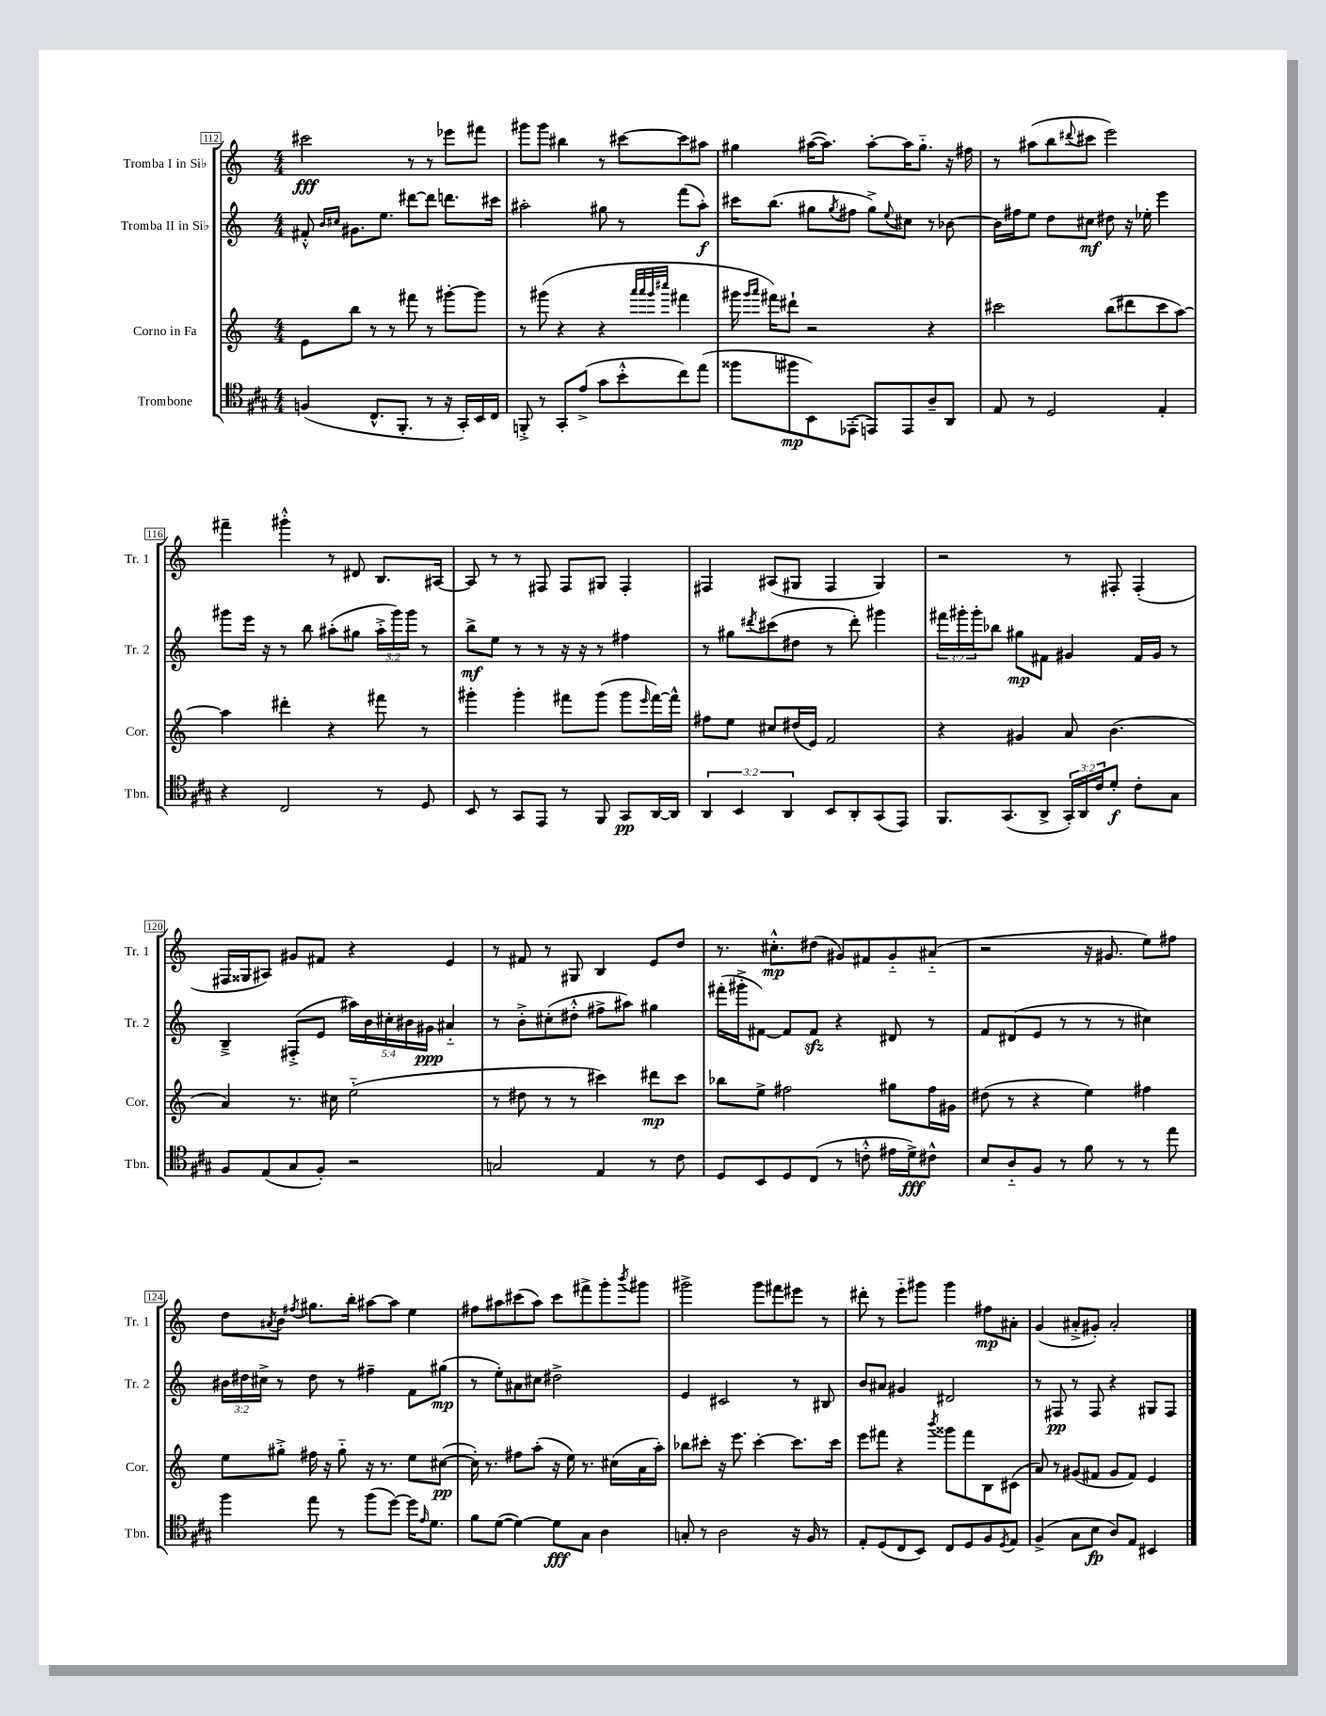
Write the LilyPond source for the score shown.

<<
\new StaffGroup <<
\new Staff = "s0" \with { instrumentName = "Tromba I in Sib" shortInstrumentName = "Tr. 1" } {
    \clef treble \key c \major \numericTimeSignature \time 4/4
    cis'''2\fff r8 r8 ees'''8 fis'''8 |
    gis'''8 gis'''8 bis''4 r8 cis'''8~ cis'''8 ais''8 |
    gis''4 ais''16~( ais''8.) ais''8~-. ais''16 gis''8.-_ r16 fis''16 |
    r8 ais''8( b''8 \appoggiatura { dis'''8 } cis'''8 e'''2) |
    fis'''4-- gis'''4-.-^ r8 dis'8 b8. ais16~ |
    ais8 r8 r8 fis8 fis8 gis8 fis4-. |
    fis4 ais8( gis8 fis4 gis4) |
    r2 r8 fis8-. fis4-.( |
    fis16 gisis16 ais8) gis'8 fis'8 r4 e'4 |
    r8 fis'8 r8 gis8 b4 e'8 d''8 |
    r8. cis''8.-.-^\mp dis''8( gis'8) fis'8 gis'8-_ ais'8-_( |
    r2 r16 gis'8. e''8) fis''8 |
    d''8 \acciaccatura { ais'8 } b'8 \acciaccatura { fis''8 } gis''8. b''16-. ais''8~ ais''8 e''4 |
    fis''8 ais''8 cis'''8( ais''8) cis'''8 fis'''8-> g'''8-. \acciaccatura { b'''8 } gis'''8 |
    gis'''2-> gis'''8 fis'''8 eis'''8 r8 |
    dis'''8-. r8 e'''8-_ gis'''8 gis'''4 fis''8\mp ais'8-. |
    g'4( ais'8-.-> gis'8-.) ais'2-. \bar "|." |
}
\new Staff = "s1" \with { instrumentName = "Tromba II in Sib" shortInstrumentName = "Tr. 2" } {
    \clef treble \key c \major \numericTimeSignature \time 4/4 \override Staff.TupletNumber.text = #tuplet-number::calc-fraction-text
    fis'8-.-^ \grace { b'16 cis''16 } gis'8. e''8. dis'''8~ dis'''8 d'''8. cis'''16 |
    ais''2-. gis''8 r8 f'''8( ais''8-.\f) |
    cis'''16 b''8.( gis''8 \acciaccatura { gis''8 } fis''8 gis''8->) \appoggiatura { e''8 } cis''8 r8 bes'8~ |
    bes'16 fis''16 e''8 d''8 cis''8\mf dis''8 r16 ees''16-. e'''4 |
    gis'''8 e'''16 r16 r8 b''8 ais''8-.( gis''8 \tuplet 3/2 { ais''16-.-> gis'''16) gis'''16 } r8 |
    b''8->\mf e''8 r8 r8 r16 r16 r8 fis''4 |
    r8 gis''8 \acciaccatura { dis'''8 } cis'''8( dis''8 r8 dis'''8-.) gis'''4 |
    \tuplet 3/2 { fis'''16 gis'''16-. gis'''16-. } bes''8 gis''8\mp fis'8 gis'4 fis'16 gis'16 r8 |
    b4---> fis8-.->( e'8 \tuplet 5/4 { ais''16) b'16 cis''16-. bis'16 gis'16\ppp } ais'4-_ |
    r8 b'8-.-> cis''8-.( dis''8-.-^ fis''8-> ais''8) gis''4 |
    fis'''16-.( gis'''16-.-> fis'8~) fis'8 fis'8\sfz r4 dis'8 r8 |
    f'8 dis'8( e'8 r8 r8 r8 cis''4) |
    \tuplet 3/2 { bis'16 dis''16 cis''16-> } r8 dis''8 r8 fis''4-- f'8 gis''8\mp( |
    r8 e''8-.) ais'8 cis''8 dis''2-> |
    e'4 cis'2 r8 bis8 |
    b'8 ais'8 gis'4 dis'2 |
    r8 fis8\pp r8 fis8 r4 gis8 fis8 \bar "|." |
}
\new Staff = "s2" \with { instrumentName = "Corno in Fa" shortInstrumentName = "Cor." } {
    \clef treble \key c \major \numericTimeSignature \time 4/4
    e'8 b''8 r8 r8 fis'''8 r8 gis'''8~-. gis'''8 |
    r8 gis'''8( r4 r4 \grace { a'''32 a'''32 gis'''32 cis''''32 } fis'''4 |
    gis'''16 \grace { gis'''16 a'''16 } fis'''16) dis'''8-! r2 r4 |
    cis'''2 b''8( dis'''8 cis'''8 a''8~) |
    a''4 dis'''4-. r4 fis'''8 r8 |
    gis'''4-. gis'''4-. fis'''8 gis'''8( gis'''8 \grace { e'''16 } fis'''16~) fis'''16-^ |
    fis''8 e''8 cis''8 dis''16( e'16) f'2 |
    r4 gis'4 a'8 b'4.( |
    a'4) r8. cis''16 e''2-_( |
    r8 dis''8 r8 r8 cis'''4) dis'''8\mp cis'''8 |
    bes''8 e''8-> fis''2 gis''8 fis''16 gis'16 |
    dis''8( r8 r4 e''4) fis''4 |
    e''8 gis''8-.-> fis''16 r16 gis''8-_ r16 r8. e''8 cis''8~\pp( |
    cis''16-.) r8. fis''8 a''8-.( r16 e''16) r8. cis''16( a'16 a''16-.) |
    bes''8 cis'''8-. r16 e'''8. cis'''4~-. cis'''8. cis'''16 |
    e'''8 fis'''8 r4 \acciaccatura { b'''8 } gisis'''8 fis'''8 b8 cis'8( |
    a'8) r8 gis'8( fis'8 gis'8 fis'8) e'4 \bar "|." |
}
\new Staff = "s3" \with { instrumentName = "Trombone" shortInstrumentName = "Tbn." } {
    \clef tenor \key a \major \numericTimeSignature \time 4/4 \override Staff.TupletNumber.text = #tuplet-number::calc-fraction-text
    f4( cis8.-^ fis,8.-. r8 r16 gis,16-.) b,16 cis16 |
    f,8-.-> r8 gis,8-. e'8->( gis'8 b'8-.-^ cis''8) e''8( |
    fisis''8 fis''8\mp b,8) ees,8-.( e,8) e,8 a8-- a,8 |
    e8 r8 d2 e4-. |
    r4 cis2 r8 d8 |
    b,8 r8 gis,8 e,8 r8 fis,8 gis,8\pp a,16~ a,16 |
    \tuplet 3/2 { a,4 b,4 a,4 } b,8 a,8-. gis,8( e,8) |
    fis,8. gis,8.( a,8-> \tuplet 3/2 { gis,16-.) a,16 cis'16 } d'8-.\f cis'8-. gis8 |
    fis8 e8( gis8 fis8-.) r2 |
    g2 e4 r8 cis'8 |
    d8 b,8 d8 cis8( r8 c'8-.-^ eis'16 d'16->\fff) cis'8-^ |
    b8 a8-_ fis8 r8 fis'8 r8 r8 e''8 |
    fis''4 e''8 r8 fis''8( d''8~) d''16 \grace { e'16 } d'8. |
    fis'8 d'8~( d'4~) d'8\fff gis8 a4 |
    g8-. r8 a2 r16 fis16 r8 |
    e8-. d8( cis8 b,8) cis8 d8 fis8 \acciaccatura { d8 } e8 |
    fis4->( gis8 b8\fp a8) e8 bis,4 \bar "|." |
}
>>
>>
\layout { \context { \Score currentBarNumber = #112 \override BarNumber.stencil = #(make-stencil-boxer 0.1 0.3 ly:text-interface::print) } }
